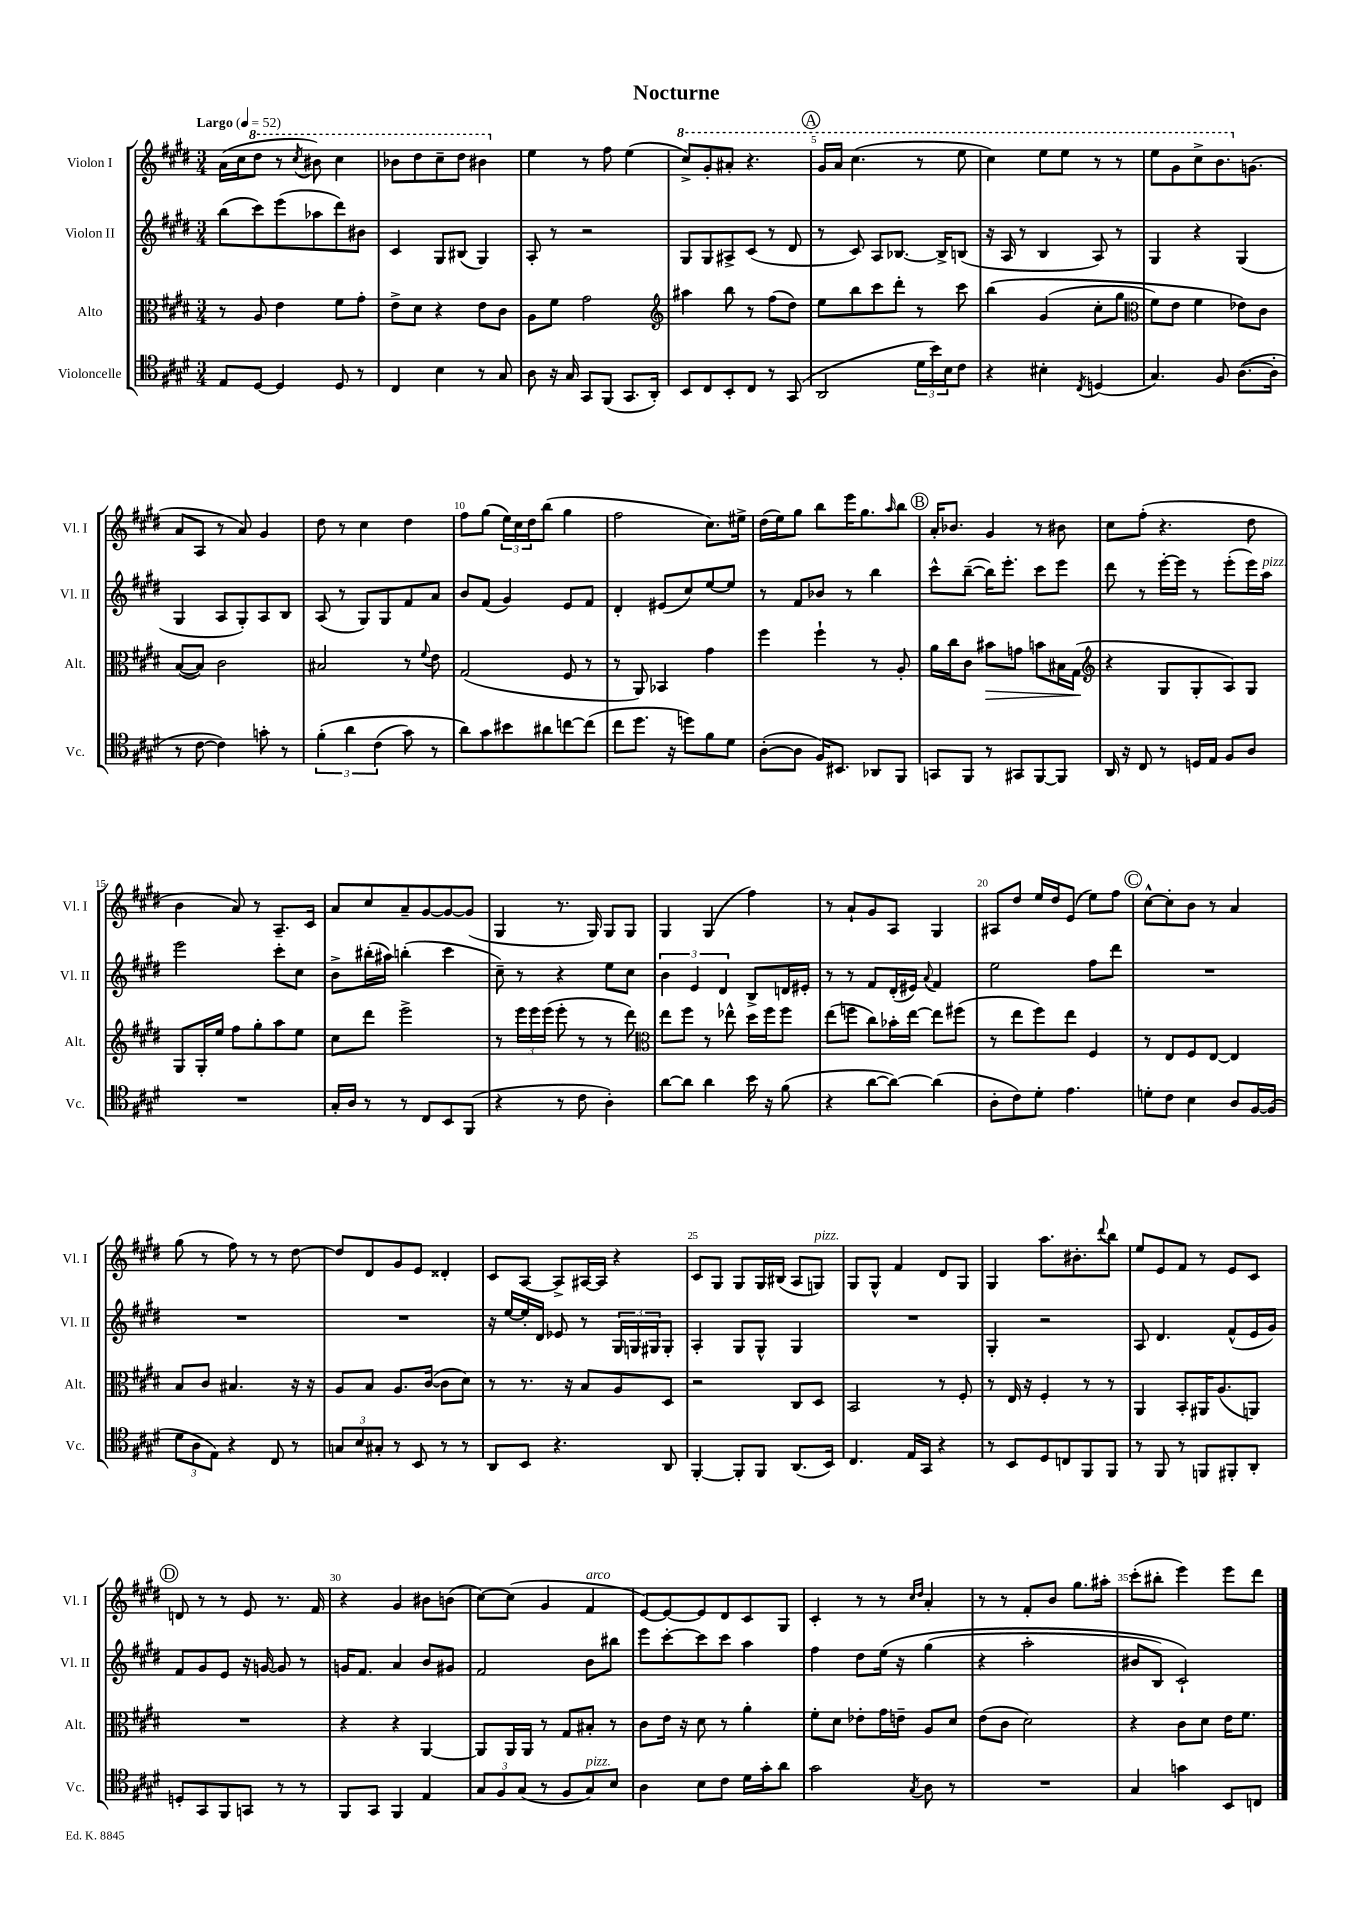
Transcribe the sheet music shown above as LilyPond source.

\header { title = "Nocturne" }
<<
\new StaffGroup <<
\new Staff = "s0" \with { instrumentName = "Violon I" shortInstrumentName = "Vl. I" } {
    \clef treble \key e \major \numericTimeSignature \time 3/4 \tempo "Largo" 4 = 52
    a'16( cis''16 \ottava #1 dis'''8 r8 \acciaccatura { cis'''8 } bis''8) cis'''4 |
    bes''8 dis'''8 cis'''8-- dis'''8 bis''4 \ottava #0 |
    e''4 r8 fis''8 e''4( |
    \ottava #1 cis'''8->) gis''8-. ais''8-. r4. |
    \mark \markup { \circle "A" } gis''16 a''16 cis'''4.( r8 e'''8 |
    cis'''4) e'''8 e'''8 r8 r8 |
    e'''8 gis''8 cis'''8-> b''8. \ottava #0 g'8.( |
    a'8 a8 r8 a'8) gis'4 |
    dis''8 r8 cis''4 dis''4 |
    fis''8 gis''8( \tuplet 3/2 { e''16) cis''16 dis''16 } b''8( gis''4 |
    fis''2 cis''8.) eis''16-> |
    dis''16( e''16) gis''8 b''8 e'''16 gis''8. \grace { a''16 } b''8 |
    \mark \markup { \circle "B" } a'16-. bes'8. gis'4 r8 bis'8 |
    cis''8 fis''8-.( r4. dis''8 |
    b'4 a'8) r8 a8.-- cis'16 |
    a'8 cis''8 a'8-- gis'8~ gis'8~ gis'8( |
    gis4 r8. gis16) gis8 gis8 |
    gis4 gis4( fis''4) |
    r8 a'8-! gis'8 a8 gis4 |
    ais8 dis''8 e''16 dis''16 e'8( e''8) fis''8 |
    \mark \markup { \circle "C" } cis''8~-^ cis''8-. b'8 r8 a'4 |
    gis''8( r8 fis''8) r8 r8 dis''8~ |
    dis''8 dis'8 gis'8 e'8 disis'4-. |
    cis'8 a8~ a8-> ais16~ ais16 r4 |
    cis'8 gis8 gis8 gis16 bis16( a8 g8^\markup { \italic "pizz." }) |
    gis8 gis8-^ fis'4 dis'8 gis8 |
    gis4 a''8. bis'8.-. \appoggiatura { dis'''8 } b''8 |
    e''8 e'8 fis'8 r8 e'8 cis'8 |
    \mark \markup { \circle "D" } d'8 r8 r8 e'8 r8. fis'16 |
    r4 gis'4 bis'8 b'8( |
    cis''8~) cis''8( gis'4 fis'4^\markup { \italic "arco" } |
    e'8~) e'8~ e'8 dis'8 cis'8 gis8 |
    cis'4-. r8 r8 \grace { cis''16 dis''16 } a'4-. |
    r8 r8 fis'8-. b'8 gis''8. ais''16-. |
    cis'''8-.( bis''8-. e'''4) e'''8 dis'''8 \bar "|." |
}
\new Staff = "s1" \with { instrumentName = "Violon II" shortInstrumentName = "Vl. II" } {
    \clef treble \key e \major \numericTimeSignature \time 3/4
    b''8( cis'''8) e'''8( aes''8 dis'''8) bis'8 |
    cis'4 gis8 bis8( gis4) |
    a8-. r8 r2 |
    gis8 gis8 ais8-> cis'8( r8 dis'8 |
    \mark \markup { \circle "A" } r8 cis'8) a8 bes8.~ bes16-> b8( |
    r16 a16 r8 b4 a8) r8 |
    gis4 r4 gis4( |
    gis4 a8 gis8-.) a8 b8 |
    a8( r8 gis8) gis8 fis'8 a'8 |
    b'8 fis'8( gis'4) e'8 fis'8 |
    dis'4-. eis'8( cis''8) e''8~ e''8 |
    r8 fis'8 bes'8 r8 b''4 |
    \mark \markup { \circle "B" } cis'''8-^ b''8~--( b''16) e'''8.-. cis'''8 e'''8 |
    dis'''8 r8 e'''16~-. e'''16 r8 e'''8-.( e'''16) a''16^\markup { \italic "pizz." } |
    e'''2 cis'''8-. cis''8 |
    b'8-> bis''16-.( ais''16) b''4-.( cis'''4 |
    cis''8--) r8 r4 e''8 cis''8 |
    \tuplet 3/2 { b'4 e'4 dis'4 } b8-> d'16 eis'16-. |
    r8 r8 fis'8 dis'16-.( eis'16) \appoggiatura { a'8 } fis'4 |
    e''2 fis''8 dis'''8 |
    \mark \markup { \circle "C" } R2. |
    R2. |
    R2. |
    r16 e''16~ e''16-. dis'16 ees'8 r8 \tuplet 3/2 { gis16 g16 gis16 } gis8-. |
    a4-. gis8 gis8-^ gis4 |
    R2. |
    gis4-. r2 |
    a8 dis'4. fis'8-^( e'16 gis'16) |
    \mark \markup { \circle "D" } fis'8 gis'8 e'8 r16 g'16~ g'8 r8 |
    g'16 fis'8. a'4 b'8 gis'8 |
    fis'2 b'8 bis''8 |
    e'''8 cis'''8~-. cis'''8 cis'''8 a''4 |
    fis''4 dis''8 e''16\( r16 gis''4( |
    r4 a''2-. |
    bis'8 b8) cis'2-!\) \bar "|." |
}
\new Staff = "s2" \with { instrumentName = "Alto" shortInstrumentName = "Alt." } {
    \clef alto \key e \major \numericTimeSignature \time 3/4
    r8 a8 e'4 fis'8 gis'8-. |
    e'8-> dis'8 r4 e'8 cis'8 |
    a8 fis'8 gis'2 |
    \clef treble ais''4 b''8 r8 fis''8( dis''8) |
    \mark \markup { \circle "A" } e''8 b''8 cis'''8 dis'''8-. r8 cis'''8 |
    b''4\( gis'4( cis''8-. gis''8 |
    \clef alto fis'8) e'8 fis'4 ees'8\) cis'8 |
    b8~( b8) cis'2 |
    bis2 r8 \appoggiatura { fis'8 } e'8 |
    gis2( fis8 r8 |
    r8 a,8) bes,4 gis'4 |
    fis''4 fis''4-! r8 a8-. |
    \mark \markup { \circle "B" } a'16 cis''16 cis'8 bis'8\> g'8 b'8 bis16 gis16\!( |
    \clef treble r4 gis8 gis8-. a8) gis8 |
    gis8 gis16-. e''16 fis''8 gis''8-. a''8 e''8 |
    cis''8 dis'''8 e'''2-> |
    r8 \tuplet 3/2 { e'''16 e'''16 e'''16( } e'''8-. r8 r8 dis'''8) |
    \clef alto e''8 fis''8 r8 ees''8-^ dis''16 fis''16 fis''8 |
    e''8( f''8 cis''8) bes'16-. e''16~ e''8 fis''8( |
    r8 e''8 fis''8) e''8 fis4 |
    \mark \markup { \circle "C" } r8 e8 fis8 e8~ e4 |
    b8 cis'8 bis4. r16 r16 |
    a8 b8 a8. cis'16~( cis'8 dis'8) |
    r8 r8. r16 b8 a8 dis8 |
    r2 cis8 dis8 |
    b,2 r8 fis8-. |
    r8 e16 r16 fis4-. r8 r8 |
    a,4 b,8-. ais,16 a8.( a,8) |
    \mark \markup { \circle "D" } R2. |
    r4 r4 a,4~ |
    a,8 a,16 a,16 r8 gis8 bis8-. r8 |
    cis'8 e'16 r16 dis'8 r8 a'4-. |
    fis'8-. dis'8 ees'8-. gis'16 e'16-- a8 dis'8 |
    e'8( cis'8 dis'2) |
    r4 cis'8 dis'8 e'16 fis'8. \bar "|." |
}
\new Staff = "s3" \with { instrumentName = "Violoncelle" shortInstrumentName = "Vc." } {
    \clef tenor \key e \major \numericTimeSignature \time 3/4
    e8 dis8~ dis4 dis8 r8 |
    cis4 b4 r8 gis8 |
    a8 r16 gis16 gis,8 fis,8( gis,8. a,16-.) |
    b,8 cis8 b,8-. cis8 r8 gis,8( |
    \mark \markup { \circle "A" } a,2 \tuplet 3/2 { dis'16 b'16) b16 } cis'8 |
    r4 bis4-. \acciaccatura { cis8 } d4( |
    gis4.) fis8 a8.~( a16-. |
    r8 cis'8~ cis'4) g'8-. r8 |
    \tuplet 3/2 { fis'4-.\( a'4 cis'4( } gis'8) r8 |
    a'8\) gis'8 bis'8 ais'8 c''8~ c''8( |
    cis''8 dis''8. r16 d''8) fis'8 dis'8 |
    a8~-.( a8 fis16) bis,8. aes,8 fis,8 |
    \mark \markup { \circle "B" } g,8 fis,8 r8 gis,8 fis,8~ fis,8 |
    a,16 r16 cis8 r8 d16 e16 fis8 a8 |
    R2. |
    gis16-. a16 r8 r8 cis8 b,8 fis,8( |
    r4 r8 cis'8 a4-.) |
    a'8~ a'8 a'4 b'16 r16 fis'8( |
    r4 a'8~ a'8~) a'4( |
    a8-. cis'8) dis'8-. e'4. |
    \mark \markup { \circle "C" } d'8-. cis'8 b4 a8 fis16~ fis16( |
    \tuplet 3/2 { dis'8 a8 e8) } r4 cis8 r8 |
    \tuplet 3/2 { g8 b8 gis8-. } r8 b,8 r8 r8 |
    a,8 b,8 r4. a,8 |
    fis,4~-. fis,8-. fis,8 a,8.( b,16) |
    cis4. e16 gis,16 r4 |
    r8 b,8 dis8 c8 fis,8 fis,8 |
    r8 fis,8 r8 f,8 fis,8-. a,8-. |
    \mark \markup { \circle "D" } d8-. gis,8 fis,8 g,8 r8 r8 |
    fis,8 gis,8 fis,4 e4 |
    \tuplet 3/2 { gis8 fis8 gis8( } r8 fis8 gis8^\markup { \italic "pizz." }) b8 |
    a4 b8 cis'8 dis'16 gis'16-. a'8 |
    gis'2 \acciaccatura { gis8 } a8 r8 |
    R2. |
    gis4 g'4 b,8 c8 \bar "|." |
}
>>
>>
\layout { \context { \Score \override BarNumber.break-visibility = ##(#f #t #t) barNumberVisibility = #(every-nth-bar-number-visible 5) } }
